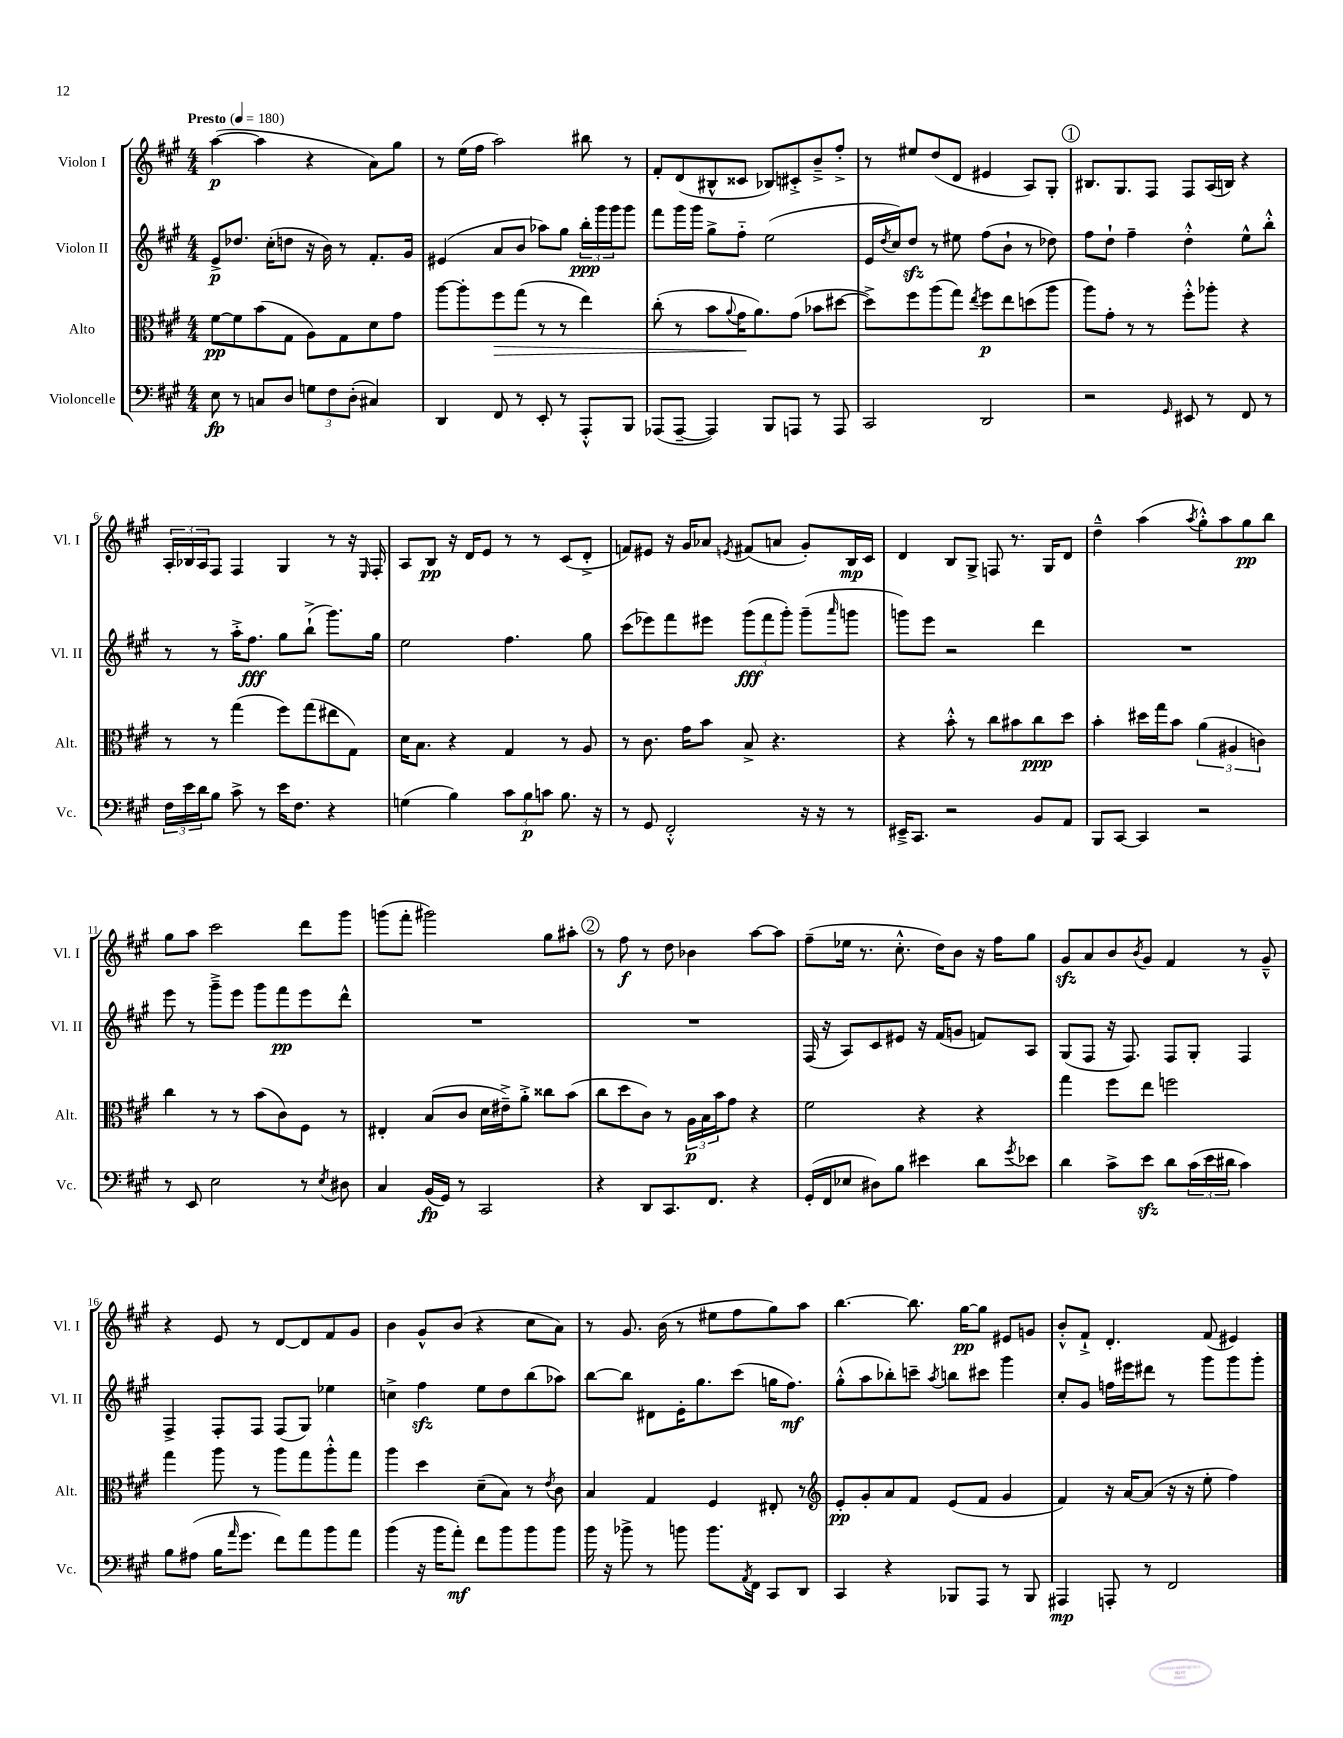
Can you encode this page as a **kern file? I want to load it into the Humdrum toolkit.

**kern	**kern	**kern	**kern
*staff4	*staff3	*staff2	*staff1
*clefF4	*clefC3	*clefG2	*clefG2
*k[f#c#g#]	*k[f#c#g#]	*k[f#c#g#]	*k[f#c#g#]
*M4/4	*M4/4	*M4/4	*M4/4
*MM180	*MM180	*MM180	*MM180
8E\	[8f#\L	8e^/L	([4aa\
8r	8f#\]	8.dd-/J	.
8C/L	(8b\	.	4aa\]
.	.	(16cc#'\LK	.
8D/J	8G#\J	8dd\J	.
12G\L	8A\L)	16r	4r
.	.	16b\)	.
12F#\	.	.	.
.	8G#\	8r	.
(12D'\J	.	.	.
4C#/)	8d\	8.f#'/L	8a\L)
.	8g#\J	.	8gg#\J
.	.	16g#/Jk	.
=	=	=	=
4DD/	[8aa\L	(4e#/	8r
.	8aa'\]	.	(16ee\LL
.	.	.	16ff#\JJ
8FF#/	8ff#\	8a/L	2aa\)
8r	(8gg#\J	8b/J	.
8EE'/	8r	8aa-\L)	.
8r	8r	8gg#\J	.
8AAA'^^/L	4ee\)	24bb'\LL	8bb#\
.	.	24ggg#\	.
.	.	24ggg#\J	.
8BBB/J	.	8ggg#\J	8r
=	=	=	=
(8AAA-/L	(8cc#'\	8fff#\L	8f#'/L
[8AAA-~/J	8r	16ggg#\L	(8d/
.	.	16ggg#\JJ	.
4AAA-/])	8b\L	8gg#^\L	8B#^^/
.	8qqa/	.	.
.	16g#\K	8ff#'~\J	8c##/J
.	8.a\)	.	.
8BBB/L	.	(2ee\	8B-/L)
8AAA/J	(8g#\J	.	8c#'^/
8r	8b-\L	.	8b~^/
8AAA/	[8dd#\J	.	8ff#'^/J
=	=	=	=
2CC#/	8dd#^\]L)	16e/LL	8r
.	.	8qdd/	.
.	.	16cc#/J)	.
.	8ff#\	8dd/J	8ee#/L
.	(8aa\	8r	(8dd/
.	8gg#\J)	8ee#\	8d/J
.	8qee/	.	.
2DD/	8ff#\L	(8ff#\L	4e#/
.	8ee\	8b`\J	.
.	(8dd\	8r	8A/L)
.	8aa\J	8dd-\)	8G#'/J
=	=	=	=
2r	8aa\L)	8ff#\L	8.B#/L
.	8g#'\J	8dd`\J	.
.	.	.	8.G#/
.	8r	4ff#~\	.
.	8r	.	8F#/J
16qqGG#/	.	.	.
8EE#/	8ff#'^^\L	4dd'^^\	8F#/L
8r	8aa-'\J	.	(16A/L
.	.	.	16B/JJ)
8FF#/	4r	8ee^^\L	4r
8r	.	8bb'^^\J	.
=	=	=	=
24F#\LL	8r	8r	24A'/LL
24e\	.	.	24B-/
24d\J	.	.	24A/J
8B\J	8r	8r	8F#/J
8c#^\	(4gg#\	16aa'^\LK	4F#/
.	.	8.ff#\J	.
8r	.	.	.
16e\LK	8ff#\L)	8gg#\L	4G#/
8.F#\J	.	.	.
.	(8gg#\	(8bb`^\J	.
4r	8ee#\	8.ggg#\L)	8r
.	8G#\J)	.	16r
.	.	.	16qqE/
.	.	16gg#\Jk	16F#'/
=	=	=	=
(4G\	16d\LK	2ee\	8A/L
.	8.B\J	.	.
.	.	.	8B/J
4B\)	4r	.	16r
.	.	.	16d/LK
.	.	.	8e/J
12c#\L	4G#/	4.ff#\	8r
12B\	.	.	.
.	.	.	8r
12c\J	.	.	.
8.B\	8r	.	(8c#/L
.	8A/	8gg#\	8d'^/J
16r	.	.	.
=	=	=	=
8r	8r	(8ccc#\L	8f/L)
8GG#/	8.c#\	8eee-\)	8e#/J
2FF#'^^/	.	8fff#\	16r
.	16g#\LK	.	16g#/LK
.	8b\J	8eee#\J	8a-/J
.	.	.	8qe/
.	8B^/	(12ggg#\L	(8f#/L
.	.	12fff#\	.
.	4.r	.	8a/J
.	.	12ggg#'\J)	.
16r	.	(8ggg#~\L	8g#'/L)
16r	.	.	.
.	.	16qqaaa/	.
8r	.	8ggg\J	16B/L
.	.	.	16c#/JJ
=	=	=	=
16EE#~^/LK	4r	8ggg\L)	4d/
8.CC#/J	.	.	.
.	.	8eee\J	.
2r	8b'^^\	2r	8B/L
.	8r	.	8G#^/J
.	8cc#\L	.	8F/
.	8b#\	.	8.r
8BB/L	8cc#\	4ddd\	.
.	.	.	16G#/LK
8AA/J	8dd\J	.	8d/J
=	=	=	=
8BBB/L	4b'\	1r	4dd~^^\
[8CC#/J	.	.	.
4CC#/]	16dd#\LL	.	(4aa\
.	16gg#\J	.	.
.	8b\J	.	.
.	.	.	8qaa/
2r	(6a\	.	8gg#'^^\L)
.	.	.	8aa\
.	6A#/	.	.
.	.	.	8gg#\
.	6c\)	.	.
.	.	.	8bb\J
=	=	=	=
8r	4cc#\	8eee\	8gg#\L
8EE/	.	8r	8aa\J
2E\	8r	8ggg#~^\L	2ccc#\
.	8r	8eee\J	.
.	(8b\L	8ggg#\L	.
.	8c#\)	8fff#\	.
8r	8F#\J	8eee\	8ddd\L
8qE/	.	.	.
8D#\	8r	8ddd^^\J	8ggg#\J
=	=	=	=
4C#/	4E#'/	1r	(8ggg\L
.	.	.	8fff#'\J
(16BB/LL	(8B/L	.	2ggg#\)
16GG#/JJ)	.	.	.
8r	8c#/J	.	.
2CC#/	16d\LL	.	.
.	16e#~^\J)	.	.
.	8a'^\J	.	.
.	8cc##\L	.	8gg#\L
.	(8b\J	.	8aa#'\J
=	=	=	=
4r	8cc#\L	1r	8r
.	8dd\	.	8ff#\
8DD/L	8c#\J)	.	8r
8.CC#/	8r	.	8dd\
.	24A\LL	.	4b-\
.	24B\	.	.
8.FF#/J	.	.	.
.	24b\J	.	.
.	8g#\J	.	.
4r	4r	.	[8aa\L
.	.	.	8aa\]J
=	=	=	=
(16GG#'/LL	2f#\	(16F#/	(8ff#~\L
16FF#/J	.	16r	.
8E-/J	.	8A/L)	16ee-\Jk
.	.	.	8.r
8D#\L)	.	8c#/	.
8B\J	.	8e#/J	8.cc#'^^\
4e#\	4r	16r	.
.	.	(16f#/LK	16dd\LK)
.	.	8g/J	8b\J
8d\L	4r	8f/L)	16r
.	.	.	16ff#\LK
8qg#/	.	.	.
8e-\J	.	8A/J	8gg#\J
=	=	=	=
4d\	4gg#\	(8G#/L	8g#/L
.	.	8F#/J	8a/
8c#^\L	8ff#\L	16r	8b/
.	.	8.F#/)	.
.	.	.	8qb/
8e\J	8ee\J	.	8g#/J
8d\L	2ff\	8F#/L	4f#/
(24c#\L	.	8G#'/J	.
24e\	.	.	.
24d#\JJ	.	.	.
4c#\)	.	4F#/	8r
.	.	.	8g#~^^/
=	=	=	=
8B\L	4gg#\	4F#^/	4r
(8A#\J	.	.	.
16B\LK	8aa\	8F#'/L	8e/
16qqa/	.	.	.
8.g#\J	.	.	.
.	8r	8F#/J	8r
8f#\L)	8aa\L	(8F#/L	[8d/L
8a\	8gg#\	8G#/J)	8d/]
8b\	8aa'^^\	4ee-\	8f#/
8a\J	8gg#\J	.	8g#/J
=	=	=	=
(4b\	4aa\	4cc^\	4b\
16r	4dd\	4ff#\	8g#^^/L
16b\LK	.	.	.
8a'\J)	.	.	(8b/J
8f#\L	(8d~\L	8ee\L	4r
8b\	8B\J)	8dd\	.
8b\	8r	(8bb\	8cc#\L
.	8qe/	.	.
8b\J	8c#\	8aa-\J)	8a\J)
=	=	=	=
16b\	4B/	[8bb\L	8r
16r	.	.	.
8b-^\	.	8bb\]J	8.g#/
8r	4G#/	8d#\L	.
.	.	.	(16b\
8b\	.	16e'\K	8r
.	.	8.gg#\	.
8.b\L	4F#/	.	8ee#\L
.	.	(8ccc#\J	8ff#\
8qAA/	.	.	.
16FF#\Jk	.	.	.
8CC#/L	8E#'/	16gg\LK	8gg#\)
.	.	8.ff#\J)	.
8DD/J	8r	.	8aa\J
=	=	=	=
*	*clefG2	*	*
4CC#/	8e'/L	(8gg#'^^\L	[4.bb\
.	8g#'/	8aa\	.
4r	8a/	8bb-'\)	.
.	8f#/J	8ccc~\J	8.bb\]
.	.	8qaa/	.
8BBB-/L	(8e/L	8bb\L	.
.	.	.	[16gg#\LK
8AAA/J	8f#/J	8ccc#\J	8gg#\]J
8r	4g#/	4ggg#\	8e#/L
8BBB-/	.	.	8g/J
=	=	=	=
4AAA#/	4f#/)	8cc#'/L	8b'^^/L
.	.	8g#/J	8f#`^/J
8AAA'/	16r	16ff\LL	4.d'/
.	[16a/LK	16eee#\J	.
8r	(8a/]J	8ddd#\J	.
2FF#/	16r	8r	.
.	16r	.	.
.	8ee'\	8ggg#\L	(8f#/
.	4ff#\)	8ggg#\	4e#/)
.	.	8ggg#'\J	.
==	==	==	==
*-	*-	*-	*-
